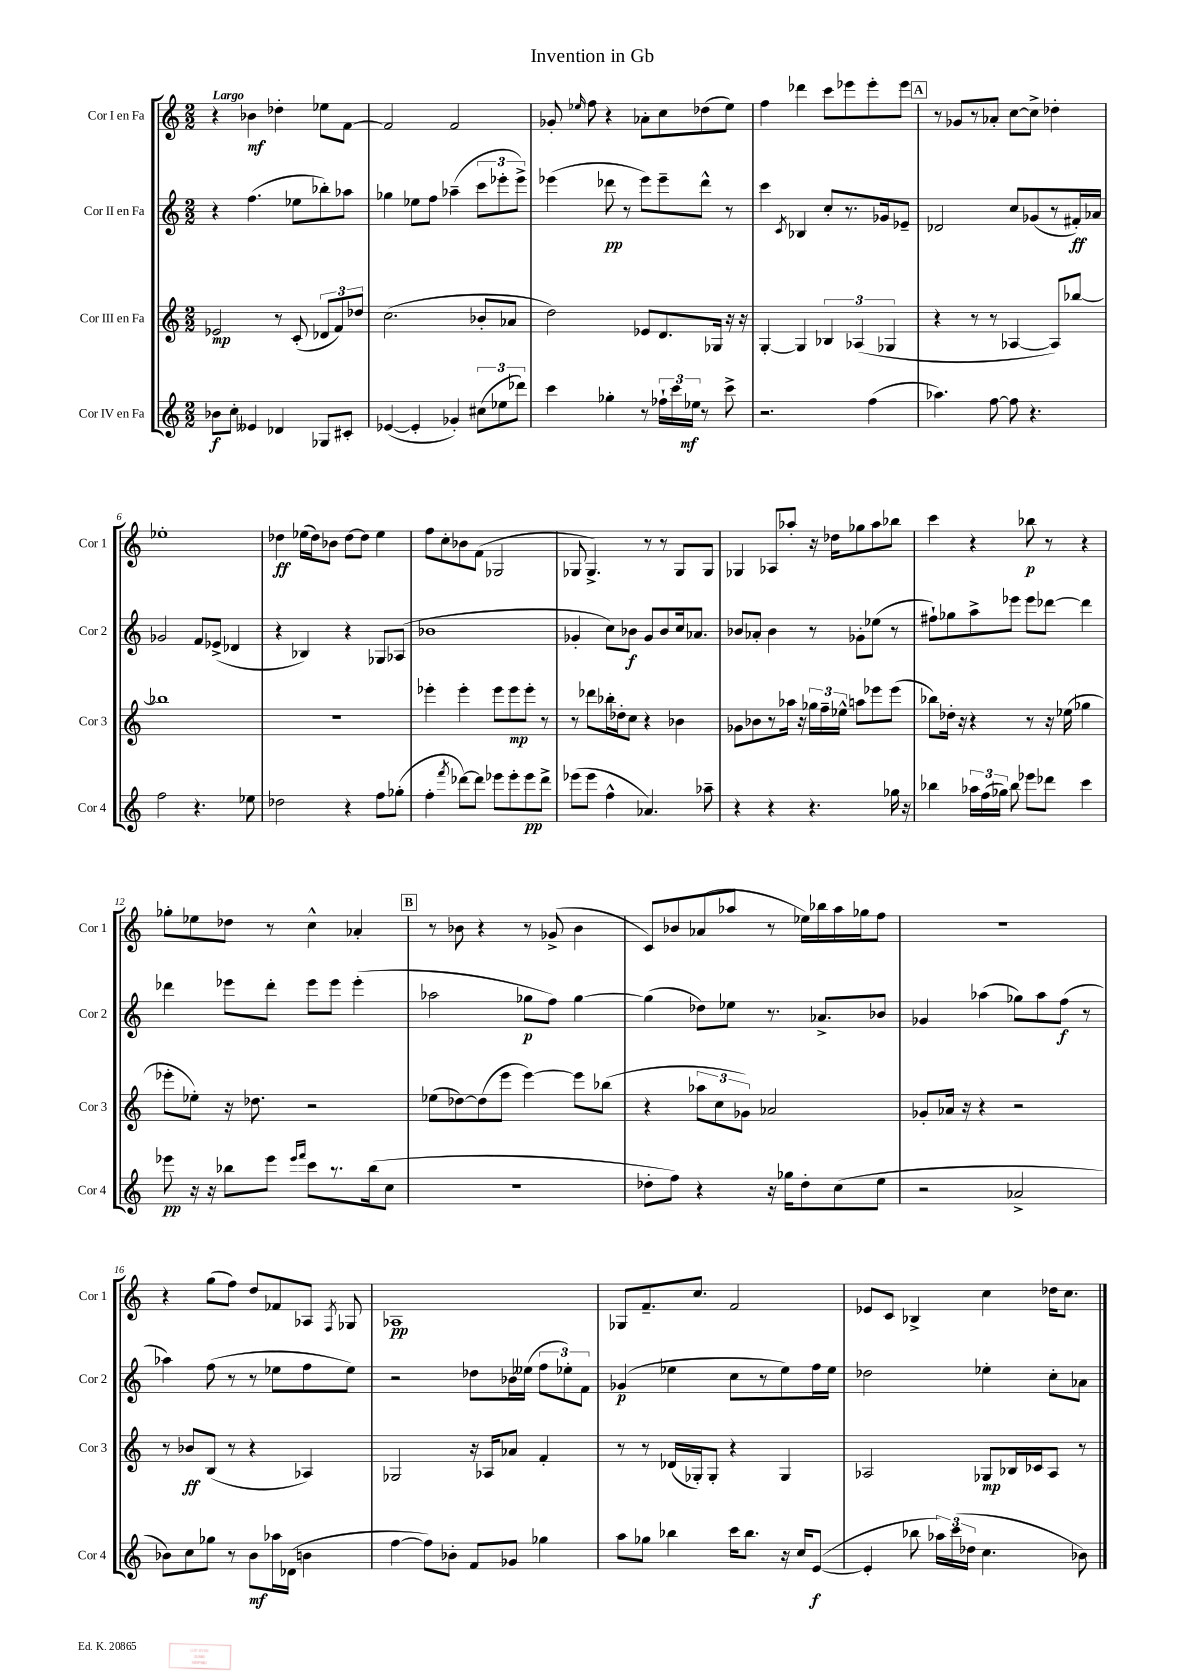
\header { title = "Invention in Gb" }
<<
\new StaffGroup <<
\new Staff = "s0" \with { instrumentName = "Cor I en Fa" shortInstrumentName = "Cor 1" } {
    \clef treble \key c \major \numericTimeSignature \time 2/2 \tempo "Largo"
    \autoBeamOff r4 bes'4\mf des''4-. ees''8[ f'8]~ |
    f'2 f'2 |
    ges'8-. \grace { ees''16 } f''8 r4 aes'8[-. c''8 des''8( ees''8]) |
    f''4 des'''4 c'''8[ ees'''8 ees'''8-. ees'''8] |
    \mark \markup { \box "A" } r8 ges'8[ r8 aes'8]-. c''8[~ c''8]-> des''4-. |
    ees''1-. |
    des''4\ff ees''16[( des''16) bes'8] des''8[~ des''8] ees''4 |
    f''8[ c''8-. bes'8 f'8]( ges2 |
    ges8 ges4.->) r8 r8 ges8[ ges8] |
    ges4 aes8[ aes''8]-. r16 des''16[ ges''8 aes''8 bes''8] |
    c'''4 r4 bes''8\p r8 r4 |
    ges''8[-. ees''8 des''8] r8 c''4-^ aes'4-. |
    \mark \markup { \box "B" } r8 bes'8 r4 r8 ges'8->( bes'4 |
    c'8[) bes'8 aes'8( aes''8] r8 ees''16[) bes''16 aes''16 ges''16 f''8] |
    r1 |
    r4 g''8[( f''8]) d''8[ fes'8 aes8] \acciaccatura { f8 } ges8 |
    aes1\pp |
    ges8[ f'8.-- c''8.] f'2 |
    ees'8[ c'8] bes4-> c''4 des''16[ c''8.] \bar "|." |
}
\new Staff = "s1" \with { instrumentName = "Cor II en Fa" shortInstrumentName = "Cor 2" } {
    \clef treble \key c \major \numericTimeSignature \time 2/2
    \autoBeamOff r4 f''4.( ees''8[ bes''8-.) aes''8] |
    ges''4 ees''8[ f''8] aes''4--( \tuplet 3/2 { c'''8[ ees'''8-. ees'''8]->) } |
    ees'''4( des'''8\pp r8 ees'''8[) ees'''8-- des'''8]-^ r8 |
    c'''4 \acciaccatura { c'8 } bes4 c''8[-. r8. ges'16 ees'8]-- |
    \mark \markup { \box "A" } des'2 c''8[ ges'8( r8 fis'16-.\ff) aes'16] |
    ges'2 f'8[ ees'8]->( des'4 |
    r4 bes4) r4 ges8[ aes8]( |
    bes'1 |
    ges'4-. c''8[) bes'8]\f ges'8[ bes'8 c''16 aes'8.] |
    bes'8[ aes'8]-. bes'4 r8 ges'8[-. ees''8]( r8 |
    fis''8[-!) ges''8 a''8-> ees'''8] ees'''8[ des'''8]~ des'''4 |
    des'''4 ees'''8[ des'''8]-. ees'''8[ ees'''8] ees'''4-.( |
    \mark \markup { \box "B" } aes''2 ges''8[\p f''8]) ges''4~ |
    ges''4( des''8[) ees''8] r8. aes'8.[-> bes'8] |
    ges'4 aes''4( ges''8[) aes''8 f''8]\f( r8 |
    aes''4) f''8( r8 r8 ees''8[ f''8 ees''8]) |
    r2 des''8[ bes'16 eeses''16]( \tuplet 3/2 { f''8[ ees''8-.) f'8] } |
    ges'4\p( ees''4 c''8[ r8 ees''8) f''16 ees''16] |
    des''2 ees''4-. c''8[-. aes'8] \bar "|." |
}
\new Staff = "s2" \with { instrumentName = "Cor III en Fa" shortInstrumentName = "Cor 3" } {
    \clef treble \key c \major \numericTimeSignature \time 2/2
    \autoBeamOff ees'2\mp r8 c'8-.( \tuplet 3/2 { des'8[ f'8) des''8] } |
    c''2.( bes'8[-. aes'8] |
    d''2) ees'8[ d'8. ges16] r16 r16 |
    g4~-. g4 \tuplet 3/2 { bes4 aes4( ges4 } |
    \mark \markup { \box "A" } r4 r8 r8 aes4~ aes8[) bes''8]~ |
    bes''1 |
    R1 |
    ees'''4-. ees'''4-. ees'''8[ ees'''8\mp ees'''8]-. r8 |
    r8 des'''8[ bes''16-. des''16-. c''8] r4 bes'4 |
    ges'8[ bes'8 r8 aes''16] r16 \tuplet 3/2 { ges''16[ f''16-- ees''16]-^ } a''8[ ees'''8 ees'''8]( |
    bes''8[) des''16]-. r16 r4 r8 r16 ees''16( ges''4 |
    ees'''8[-. ees''8]-.) r16 des''8. r2 |
    \mark \markup { \box "B" } ees''8[( des''8~) des''8( e'''8] e'''4~) e'''8[ bes''8]( |
    r4 \tuplet 3/2 { aes''8[ c''8 ges'8]) } aes'2 |
    ges'8[-. aes'16] r16 r4 r2 |
    r8 bes'8[\ff b8]( r8 r4 aes4) |
    ges2 r16 aes16[ aes'8] f'4-. |
    r8 r8 des'16[( ges16-.) ges8]-. r4 ges4 |
    aes2 ges8[\mp bes16 ces'16 aes8] r8 \bar "|." |
}
\new Staff = "s3" \with { instrumentName = "Cor IV en Fa" shortInstrumentName = "Cor 4" } {
    \clef treble \key c \major \numericTimeSignature \time 2/2
    \autoBeamOff bes'8[\f c''8]-. eeses'4 des'4 ges8[ cis'8]-. |
    ees'4~( ees'4-. ges'4-.) \tuplet 3/2 { cis''8[( ees''8 des'''8]) } |
    c'''4 ges''4-. r8 \tuplet 3/2 { fes''16[-! c'''16 ees''16]\mf } r8 c'''8-> |
    r2. f''4( |
    \mark \markup { \box "A" } aes''4.) f''8~ f''8 r4. |
    f''2 r4. ees''8 |
    des''2 r4 f''8[ ges''8]-.( |
    f''4-. \acciaccatura { f'''8 } des'''8[~) des'''8] ees'''8[ ees'''8-. ees'''8\pp des'''8]-> |
    ees'''8[( ees'''8] f''4-^ aes'4.) aes''8-- |
    r4 r4 r4. ges''16 r16 |
    bes''4 \tuplet 3/2 { aes''16[ f''16( ges''16]) } bes''8 ees'''8[ des'''8] c'''4 |
    ees'''8\pp r16 r16 bes''8[ ees'''8] \grace { ees'''16[ f'''16] } c'''8[ r8. bes''16( c''8] |
    \mark \markup { \box "B" } r1 |
    des''8[-. f''8]) r4 r16 ges''16[ des''8-. c''8( e''8] |
    r2 aes'2-> |
    bes'8[) c''8 ges''8] r8 bes'8[\mf aes''16 des'16]( b'4 |
    f''4~ f''8[) bes'8]-. f'8[ ges'8] ges''4 |
    a''8[ ges''8] bes''4 c'''16[ bes''8.] r16 c''16[ e'8]~\f( |
    e'4-. bes''8 \tuplet 3/2 { aes''16[) c'''16( des''16] } c''4. bes'8) \bar "|." |
}
>>
>>
